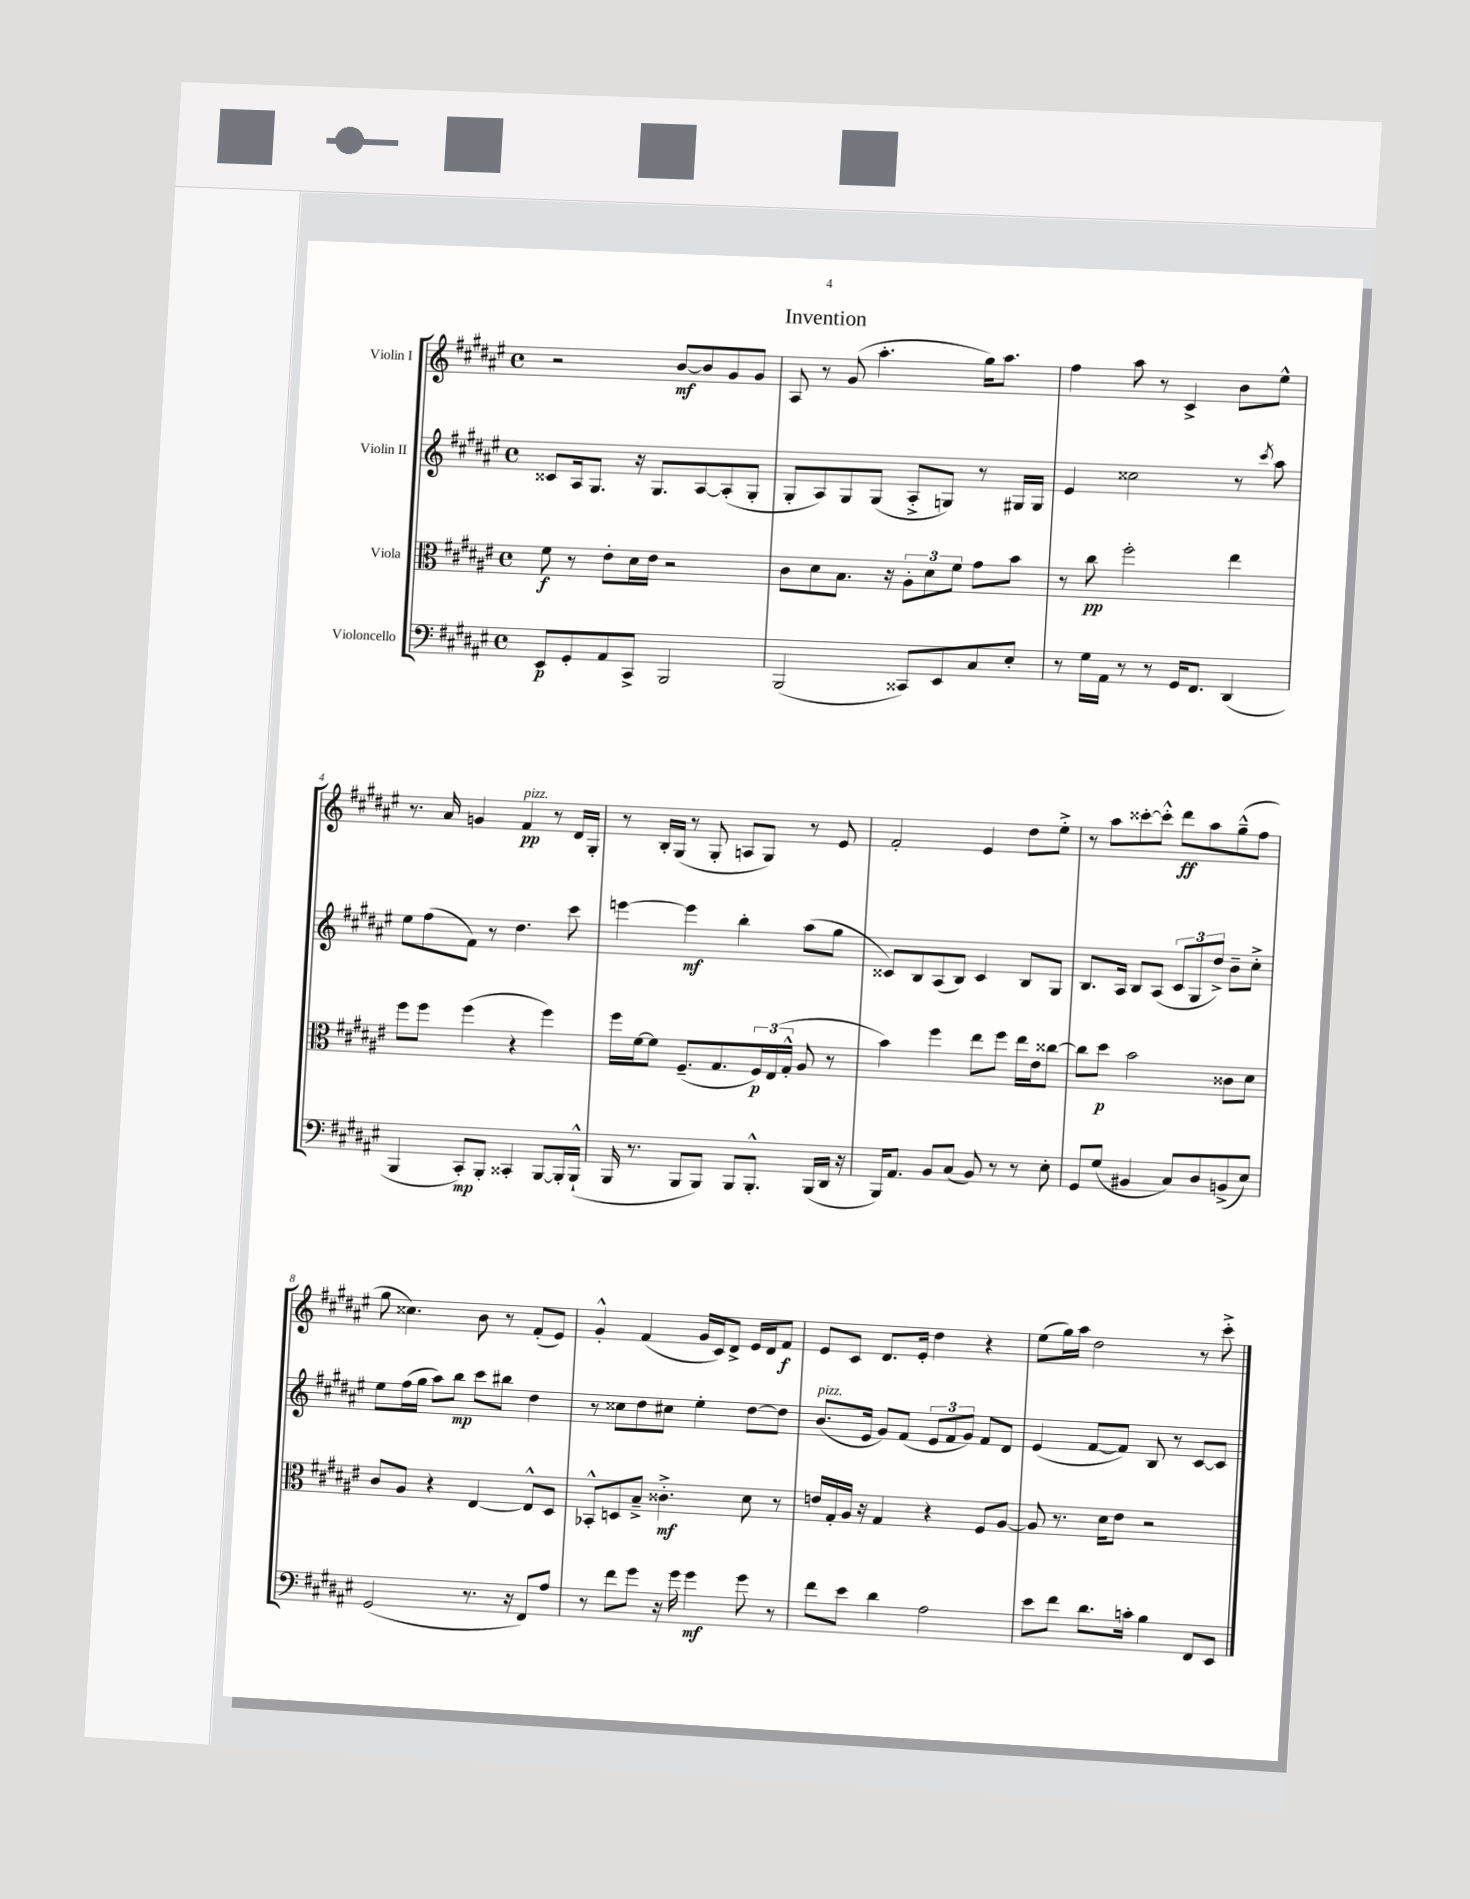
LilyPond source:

\header { title = "Invention" }
<<
\new StaffGroup <<
\new Staff = "s0" \with { instrumentName = "Violin I" } {
    \clef treble \key fis \major \defaultTimeSignature \time 4/4
    r2 b'8~\mf b'8 gis'8 gis'8 |
    ais8 r8 gis'8( ais''4.-. gis''16) ais''8. |
    fis''4 ais''8 r8 cis'4-> b'8 eis''8-^ |
    r8. ais'16 g'4 fis'4\pp^\markup { \italic "pizz." } r8 dis'16 gis16-. |
    r8 b16-. gis16( r8 gis8-. a8 gis8) r8 eis'8 |
    fis'2-. eis'4 dis''8 eis''8-.-> |
    r8 ais''8 cisis'''8~-. cisis'''8-.-^ dis'''8\ff ais''8 gis''8---^( fis''8 |
    gis''8 cisis''4.) b'8 r8 fis'8-.( eis'8) |
    gis'4-.-^ fis'4( gis'16 cis'16) dis'8-> eis'16 dis'16 fis'8\f |
    eis'8 cis'8 dis'8. eis'16-. dis''4 r4 |
    eis''8( gis''16) ais''16 dis''2 r8 cis'''8-.-> \bar "|." |
}
\new Staff = "s1" \with { instrumentName = "Violin II" } {
    \clef treble \key fis \major \defaultTimeSignature \time 4/4
    cisis'8 ais16 gis8. r16 gis8. ais8~ ais8-.( gis8-. |
    gis8-. ais8) gis8 gis8( ais8-.-> g8) r8 gis16 gis16 |
    eis'4 cisis''2 r8 \acciaccatura { cis'''8 } ais''8 |
    eis''8 fis''8( fis'8) r8 dis''4. cis'''8 |
    e'''4~ e'''4\mf b''4-. ais''8( gis''8 |
    cisis'8) b8 ais8( b8) cisis'4 b8 gis8 |
    b8. ais16 b8 ais8( \tuplet 3/2 { cis'8 gis8 dis''8->) } b'8-- cis''8-.-> |
    eis''8 fis''16( gis''16 ais''8) b''8\mp cis'''8 bis''8 dis''4 |
    r8 cisis''8 dis''8 cis''8 eis''4-. dis''8~ dis''8 |
    b'8.^\markup { \italic "pizz." }( eis'16 gis'8) fis'8( \tuplet 3/2 { eis'8 fis'8 gis'8) } fis'8 dis'8 |
    eis'4( fis'8~ fis'8) b8 r8 cis'8~ cis'8 \bar "|." |
}
\new Staff = "s2" \with { instrumentName = "Viola" } {
    \clef alto \key fis \major \defaultTimeSignature \time 4/4
    fis'8\f r8 eis'8-. dis'16 eis'16 r2 |
    cis'8 dis'8 b8. r16 \tuplet 3/2 { ais8-. dis'8 fis'8 } gis'8 b'8 |
    r8 cis''8\pp fis''2-. eis''4 |
    fis''8 fis''8 fis''4( r4 fis''4) |
    fis''16 fis'16~ fis'8 fis8.--( gis8. \tuplet 3/2 { fis16\p) eis16( gis16-.-^ } ais8 r8 |
    b'4) fis''4 eis''8 fis''8 eis''16 eis'16 cisis''8~ |
    cisis''8 dis''8\p b'2 cisis'8 dis'8 |
    cis'8 ais8 r4 eis4~ eis8-^ dis8 |
    bes,8-.-^ d8 b8---> cisis'4.-.->\mf dis'8 r8 |
    e'16 gis16-. ais16 r16 gis4 r4 fis8 ais8~ |
    ais8 r8. dis'16 eis'8 r2 \bar "|." |
}
\new Staff = "s3" \with { instrumentName = "Violoncello" } {
    \clef bass \key fis \major \defaultTimeSignature \time 4/4
    eis,8\p gis,8-. ais,8 cis,8-> b,,2 |
    b,,2( cisis,8) eis,8 cis8 eis8-. |
    r8 gis16 ais,16 r8 r8 gis,16 fis,8. dis,4( |
    b,,4 cis,8-.\mp) b,,8-. cisis,4-. b,,8~ b,,16-. b,,16-!-^( |
    b,,16 r8. b,,8 b,,8) b,,8 b,,8.-.-^ b,,16( dis,16 r16 |
    b,,16) ais,8. b,8 cis8( b,8) r8 r8 eis8-. |
    gis,8 gis8( bis,4 cis8) dis8 b,8->( eis8) |
    gis,2( r8. r16 fis,8) ais8 |
    r8 fis'8 gis'8 r16 gis'16 gis'4\mf gis'8 r8 |
    fis'8 eis'8 dis'4 ais2 |
    eis'8 fis'8 dis'8. c'16-. b4 fis,8 eis,8 \bar "|." |
}
>>
>>
